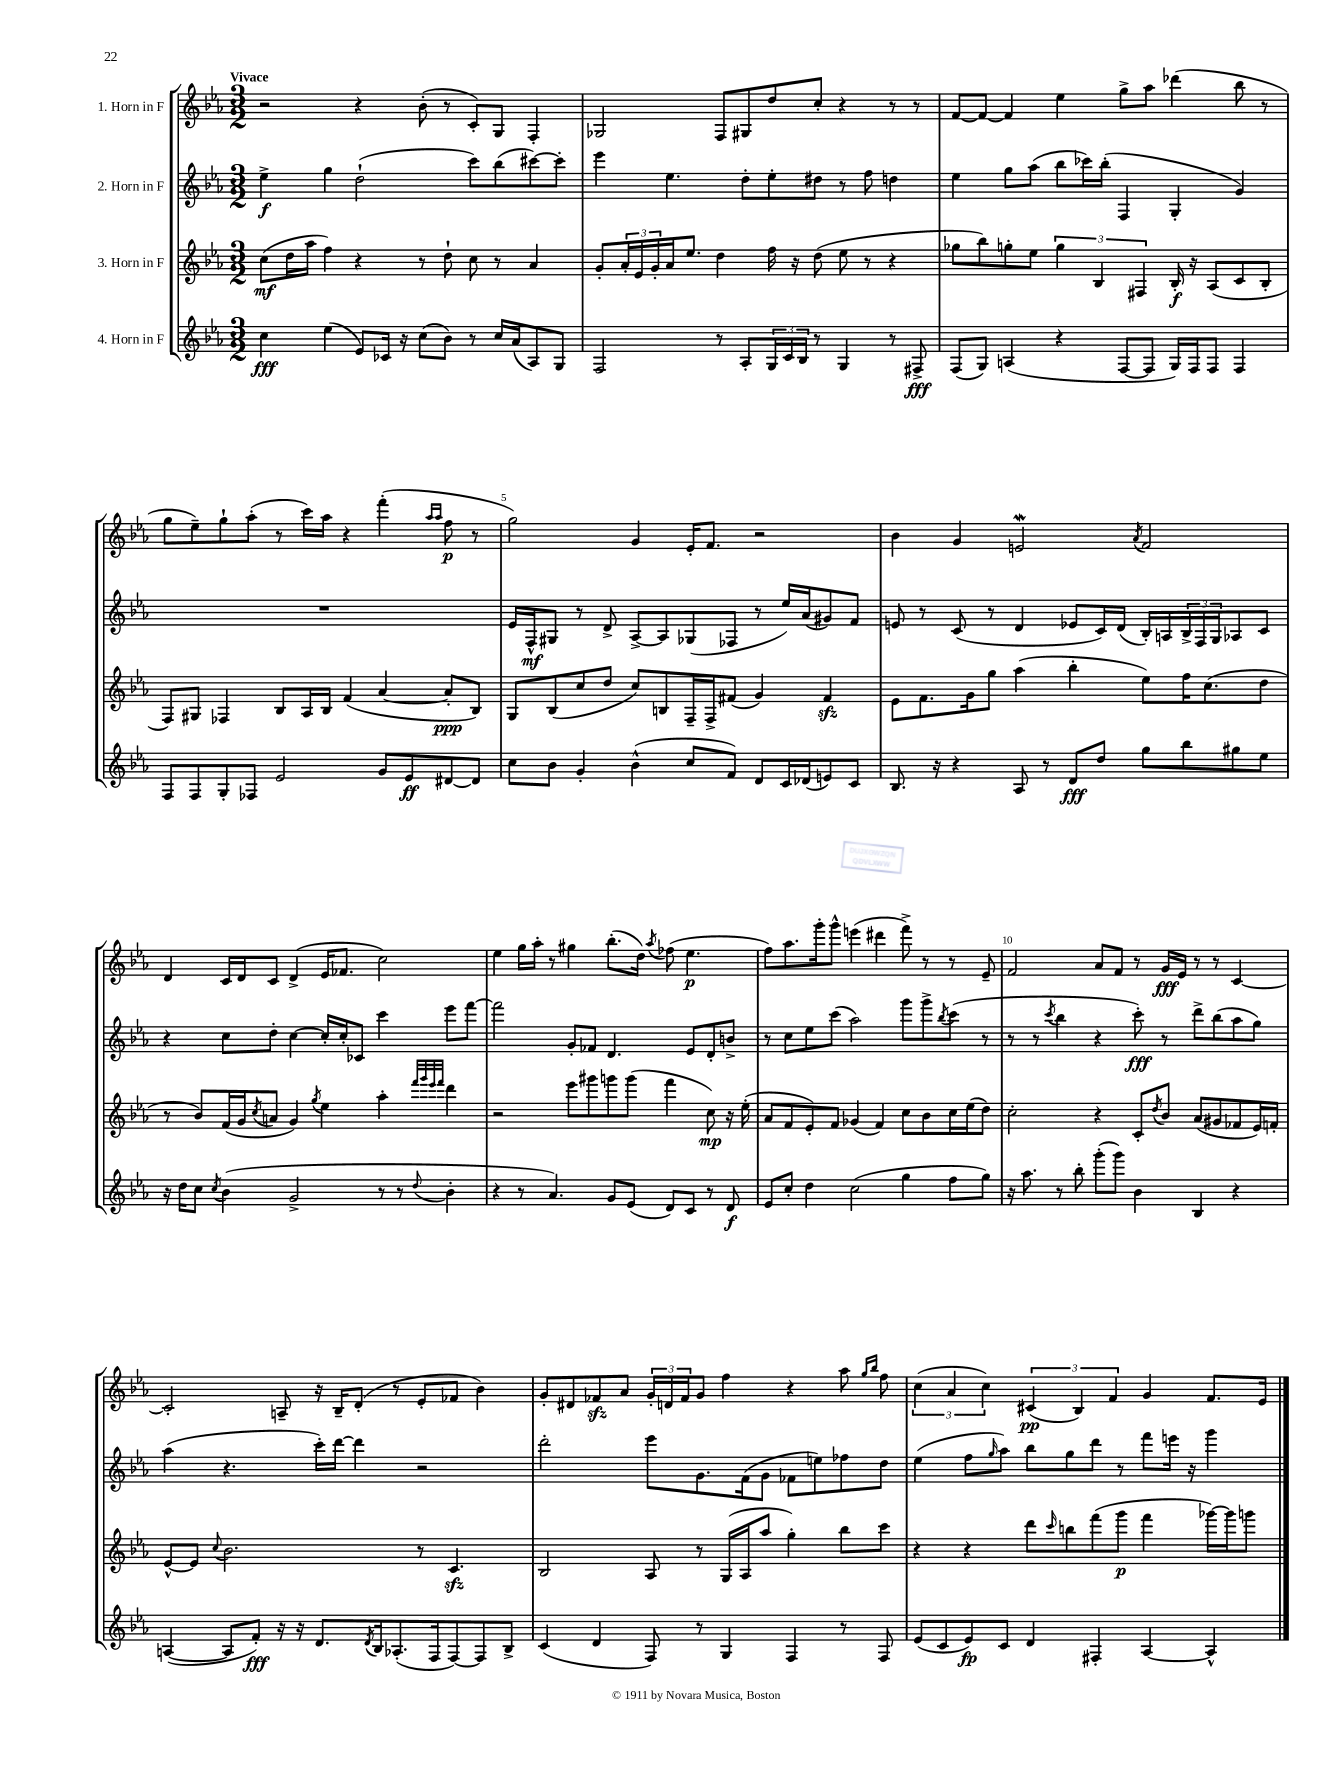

**kern	**kern	**kern	**kern
*staff4	*staff3	*staff2	*staff1
*clefG2	*clefG2	*clefG2	*clefG2
*k[b-e-a-]	*k[b-e-a-]	*k[b-e-a-]	*k[b-e-a-]
*M3/2	*M3/2	*M3/2	*M3/2
4cc	(8cc	4ee-^	2r
.	16dd	.	.
.	16aa-	.	.
(4ee-	4ff)	4gg	.
8e-)	4r	(2dd`	4r
16c-	.	.	.
16r	.	.	.
(8cc	8r	.	(8b-'
8b-)	8dd`	.	8r
8r	8cc	8ccc)	8c')
16cc	8r	(8bb-	8G
(16a-	.	.	.
8A-)	4a-	[8ccc#)	4F'
8G	.	8ccc#']	.
=	=	=	=
2F	8g'	4eee-	2G-
.	24a-'	.	.
.	24e-	.	.
.	24g'	.	.
.	16a-	4.ee-	.
.	8.ee-	.	.
8r	4dd	.	8F
8A-'	.	8dd'	8G#
24G	16ff	8ee-'	8dd
24c	.	.	.
.	16r	.	.
24B-	.	.	.
8r	(8dd	8dd#	8cc'
4G	8ee-	8r	4r
.	8r	8ff	.
8r	4r	4dd	8r
8F#^	.	.	8r
=	=	=	=
(8F	8gg-	4ee-	[8f
8G)	8bb-)	.	8f_
(4A	8gg'	8gg	4f]
.	8ee-	(8aa-	.
4r	6gg	8bb-	4ee-
.	.	16ccc-)	.
.	6B-	.	.
.	.	(16bb-'	.
[8F	.	4F	8gg^
.	6F#	.	.
8F]	.	.	8aa-
16G)	16B-'	4G'	(4ddd-
16F	16r	.	.
8F	(8A-	.	.
4F	8c	4g)	8bb-
.	8B-'	.	8r
=	=	=	=
8F	8F)	1.r	8gg
8F	8G#	.	8ee-~)
8G'	4F-	.	8gg`
8F-	.	.	(8aa-'
2e-	8B-	.	8r
.	16A-	.	16ccc)
.	16B-	.	16aa-
.	(4f	.	4r
8g	[4a-	.	(4fff'
8e-	.	.	.
.	.	.	16qqaa-
.	.	.	16qqaa-
[8d#	8a-']	.	8ff
8d#]	8B-)	.	8r
=	=	=	=
8cc	8G	16e-	2gg)
.	.	16F^^	.
8b-	(8B-	8G#	.
4g'	8cc	8r	.
.	8dd	8d^	.
(4b-^^	8cc)	[8A-^	4g
.	8B	8A-]	.
8cc	16F~	(8G-	16e-'
.	16F^	.	8.f
8f)	(8f#	8F-	.
8d	4g)	8r	2r
16c	.	16ee-)	.
(16d-	.	(16a-	.
8e)	4f#	8g#)	.
8c	.	8f	.
=	=	=	=
8.B-	8e-	8e	4b-
.	8.f	8r	.
16r	.	.	.
4r	.	(8c	4g
.	16g	.	.
.	8gg	8r	.
8A-	(4aa-	4d	2e
8r	.	.	.
8d	4bb-'	8e-	.
8dd	.	16c)	.
.	.	(16d	.
.	.	.	8qa-
8gg	8ee-)	16B-')	2f
.	.	16A	.
8bb-	16ff	24B-^	.
.	.	24F	.
.	(8.cc	.	.
.	.	24G	.
8gg#	.	8A-	.
8ee-	8dd	8c	.
=	=	=	=
16r	8r	4r	4d
16dd	.	.	.
8cc	8b-)	.	.
8qcc	.	.	.
(4b-	(16f	8cc	16c
.	16g	.	16d
.	8qcc	.	.
.	8a	8dd'	8c
2g^	4g)	[4cc	(4d^
.	8qgg	.	.
.	4ee-	16cc']	16e-
.	.	16cc'	8.f-
.	.	8c-	.
8r	4aa-'	4ccc	2cc)
8r	.	.	.
.	32qqfff	.	.
.	32qqggg	.	.
.	32qqeee-	.	.
8qqdd	32qqfff	.	.
4b-'	4ddd	8eee-	.
.	.	[8fff	.
=	=	=	=
4r	2r	2fff]	4ee-
8r	.	.	16gg
.	.	.	16aa-'
4.a-)	.	.	8r
.	8eee-	8g'	4gg#
.	8ggg#	8f-	.
8g	8ggg	4.d	(8.bb-'
(8e-	(8ggg	.	.
.	.	.	16dd)
.	.	.	8qaa-
8d)	4fff	.	(8ff-
8c	.	8e-	4.ee-
8r	8cc)	8d'	.
8d	16r	8b^	.
.	(16ee-'	.	.
=	=	=	=
8e-	8a-	8r	8ff)
8cc'	8f	8cc	8.aa-
4dd	8e-')	8ee-	.
.	.	.	16ggg'
.	8f	(8ccc	8ggg^^
(2cc	(4g-	2aa-)	(4eee
.	4f)	.	4ddd#
4gg	8cc	8ggg	8fff^)
.	8b-	8ggg^	8r
.	.	8qbb-	.
8ff	16cc	(8ccc	8r
.	(16ee-	.	.
8gg)	8dd)	8r	8e-~
=	=	=	=
16r	2cc'	8r	2f
8.aa-	.	.	.
.	.	8r	.
.	.	8qccc	.
8r	.	4bb-	.
8bb-'	.	.	.
(8ggg'	4r	4r	8a-
8ggg)	.	.	8f
4b-	8c'	8ccc')	8r
.	8qdd	.	.
.	8b-	8r	16g
.	.	.	16e-
4B-	(8a-	8ddd^	8r
.	8g#	(8bb-	8r
4r	8f-	8aa-	[4c
.	16e-)	8gg)	.
.	16f'	.	.
=	=	=	=
([4A	[8e-^^	(4aa-	2c']
.	8e-]	.	.
.	8qqcc	.	.
8A]	2.b-	4.r	.
8f')	.	.	.
16r	.	.	8A~
16r	.	.	.
8.d	.	16ccc')	16r
.	.	[16ddd	16B-~
.	.	4ddd]	(8d'
8qd	.	.	.
16B-	.	.	.
(8.A-'	.	.	8r
.	8r	2r	8e-'
16F	.	.	.
[8F)	4.c	.	8f-
8F]	.	.	4b-)
8B-^	.	.	.
=	=	=	=
(4c	2B-	2ddd'	8g'
.	.	.	8d#
4d	.	.	8f-
.	.	.	8a-
8F)	8A-	8eee-	24g'
.	.	.	24d
.	.	.	24f-
8r	8r	8.g	8g
4G	(16G	.	4ff
.	16A-	(16f	.
.	8aa-	8g	.
4F	4gg')	8f-	4r
.	.	8ee)	.
8r	8bb-	8ff-	8aa-
.	.	.	16qqgg
.	.	.	16qqbb-
8F	8ccc	8dd	8ff
=	=	=	=
(8e-	4r	(4ee-	(6cc
8c	.	.	.
.	.	.	6a-
8e-)	4r	8ff	.
.	.	.	6cc)
.	.	16qqgg	.
8c	.	8aa-)	.
4d	8ddd	8bb-	(6c#
.	16qqccc	.	.
.	8bb	8gg	.
.	.	.	6B-)
4F#'	(8fff	8ddd	.
.	.	.	6f
.	8ggg	8r	.
[4A-	4fff	8fff	4g
.	.	16eee	.
.	.	16r	.
4A-^^]	[16ggg-)	4ggg	8.f
.	16ggg-]	.	.
.	8ggg	.	.
.	.	.	16e-
==	==	==	==
*-	*-	*-	*-
